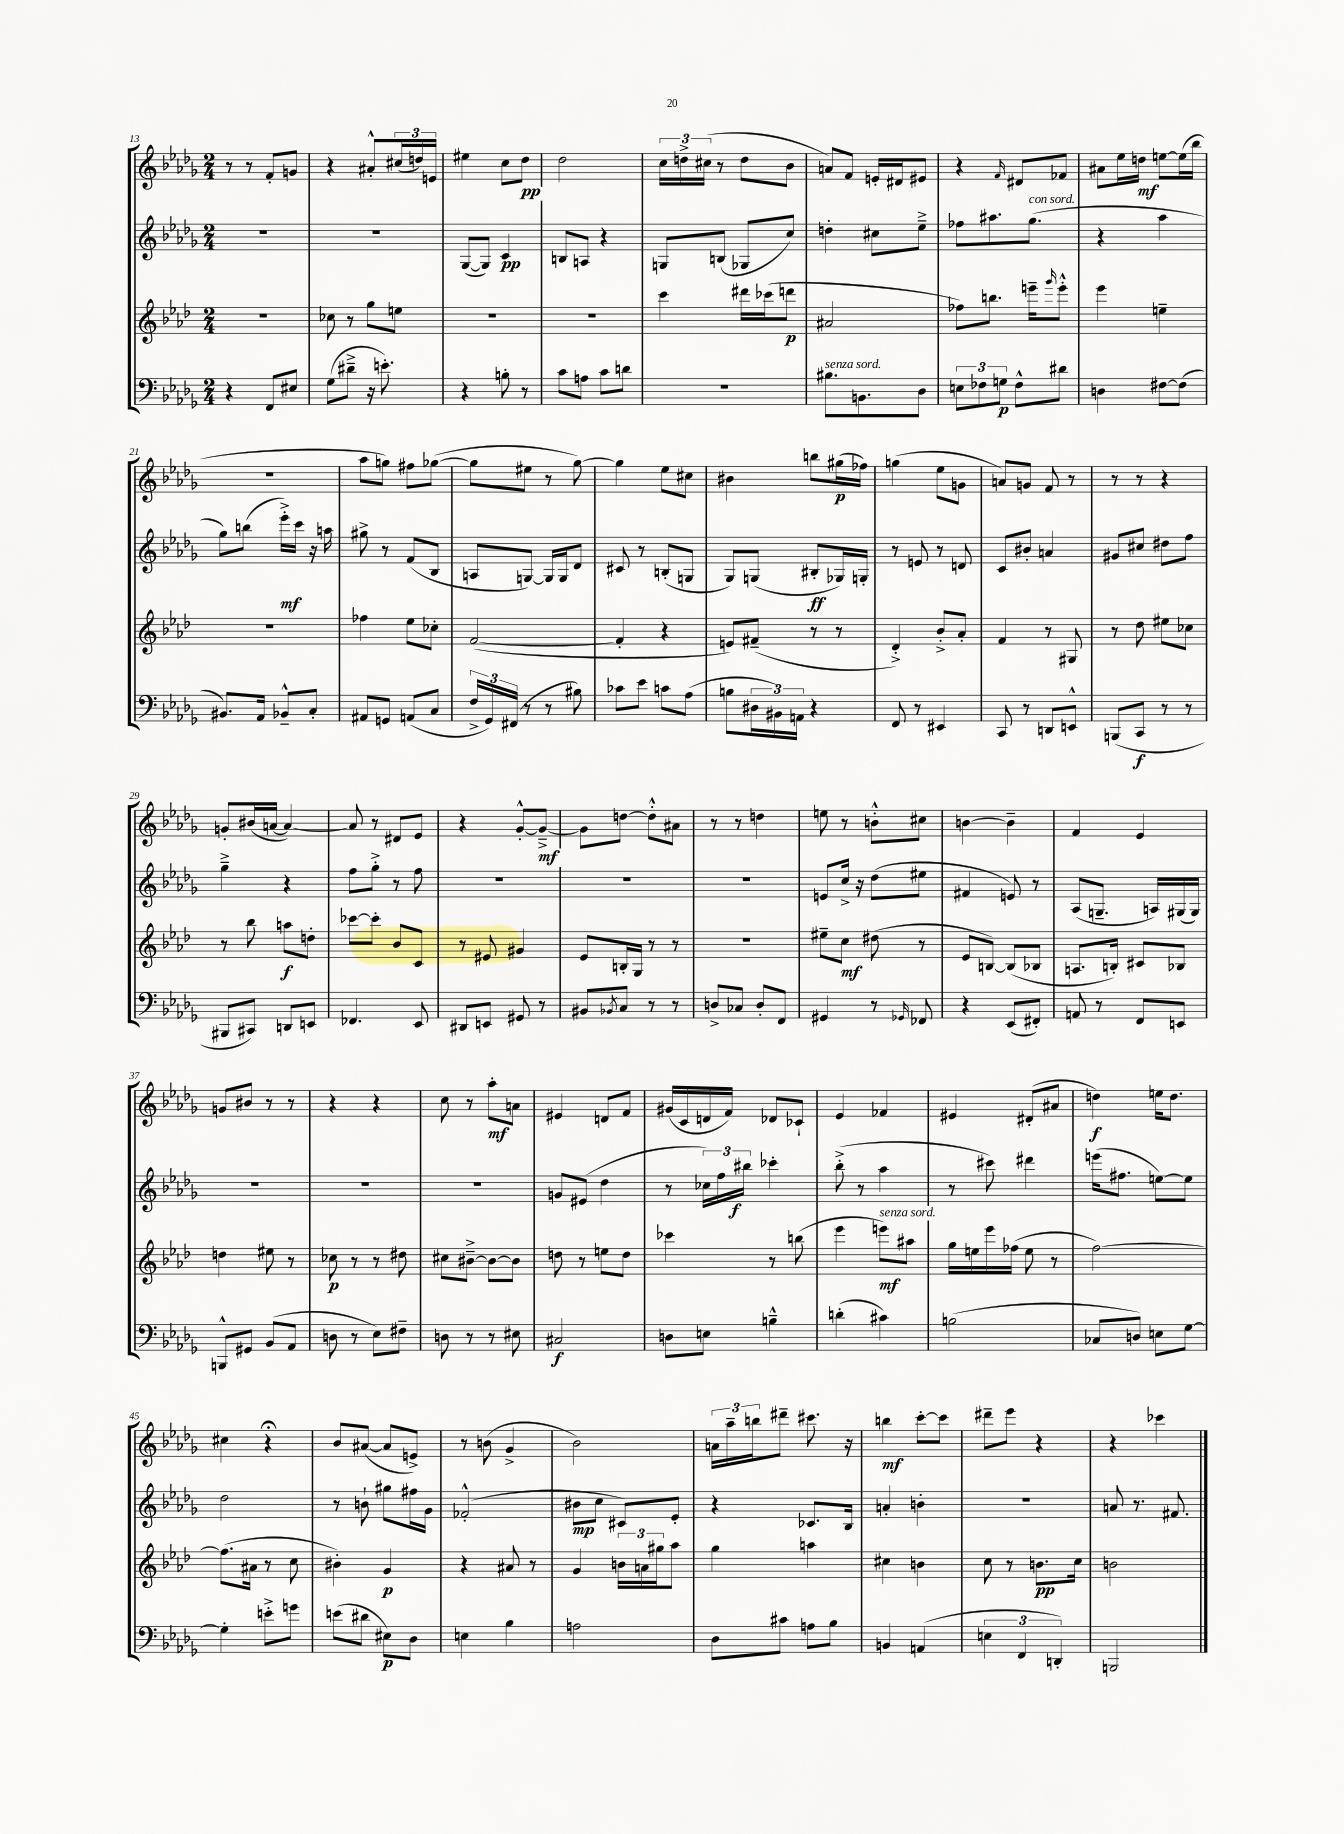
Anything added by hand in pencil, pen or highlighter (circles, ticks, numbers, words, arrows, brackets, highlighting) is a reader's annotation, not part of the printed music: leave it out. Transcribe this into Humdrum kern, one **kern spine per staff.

**kern	**dynam	**kern	**dynam	**kern	**dynam	**kern	**dynam
*part4	*part4	*part3	*part3	*part2	*part2	*part1	*part1
*staff4	*staff4	*staff3	*staff3	*staff2	*staff2	*staff1	*staff1
*clefF4	*	*clefG2	*	*clefG2	*	*clefG2	*
*k[b-e-a-d-g-]	*	*k[b-e-a-d-]	*	*k[b-e-a-d-g-]	*	*k[b-e-a-d-g-]	*
*M2/4	*	*M2/4	*	*M2/4	*	*M2/4	*
=13	=13	=13	=13	=13	=13	=13	=13
4r	.	2r	.	2r	.	8r	.
.	.	.	.	.	.	8r	.
8FF/L	.	.	.	.	.	8f'/L	.
8E#X/J	.	.	.	.	.	8gn/J	.
=14	=14	=14	=14	=14	=14	=14	=14
(8G-\L	.	8cc-X\	.	2r	.	4r	.
8d#X~^\J	.	8r	.	.	.	.	.
16r	.	8gg\L	.	.	.	8a#X'^^/L	.
8.en'\)	.	.	.	.	.	.	.
.	.	8een\J	.	.	.	(24cc#X/L	.
.	.	.	.	.	.	24ddn/)	.
.	.	.	.	.	.	24en/JJ	.
=15	=15	=15	=15	=15	=15	=15	=15
4r	.	2r	.	([8G-/L	.	4ee#X\	.
.	.	.	.	8G-/J])	.	.	.
8Bn'\	.	.	.	4c/	pp	8cc\L	.
8r	.	.	.	.	.	8dd-\J	pp
=16	=16	=16	=16	=16	=16	=16	=16
8c\L	.	2r	.	8Bn/L	.	2dd-\	.
8An\J	.	.	.	8An/J	.	.	.
8c\L	.	.	.	4r	.	.	.
8dn\J	.	.	.	.	.	.	.
=17	=17	=17	=17	=17	=17	=17	=17
2r	.	4ccc\	.	8Gn/L	.	24cc\LL	.
.	.	.	.	.	.	24ddn^\	.
.	.	.	.	.	.	(24cc#X\JJ	.
.	.	.	.	(8Bn/J	.	8r	.
.	.	16ddd#X\LL	.	8G-X/L	.	8dd\L	.
.	.	(16ccc-X\J	.	.	.	.	.
.	.	8dddn\J	p	8cc/J)	.	8b-\J	.
=18	=18	=18	=18	=18	=18	=18	=18
!LO:TX:a:i:t=senza sord.	!	!	!	!	!	!	!
8.B#X\L	.	2a#X/	.	4ddn'\	.	8an/L)	.
.	.	.	.	.	.	8f/J	.
8.BBn\	.	.	.	.	.	.	.
.	.	.	.	8cc#X\L	.	16en'/LL	.
.	.	.	.	.	.	16d#X/J	.
8D-\J	.	.	.	8ee-~^\J	.	8e#X/J	.
=19	=19	=19	=19	=19	=19	=19	=19
12En\L	.	8ff-X\L)	.	8ff-X\L	.	4r	.
12F-X\	.	.	.	.	.	.	.
.	.	8.bbn\J	.	8.aa#X\	.	.	.
12Gn\J	p	.	.	.	.	.	.
.	.	.	.	.	.	16qqf/	.
8F-^^\L	.	.	.	.	.	8d#X/L	.
!	!	!	!	!LO:TX:a:i:t=con sord.	!	!	!
.	.	16eeen~\KL	.	(8.gg-\J	.	.	.
.	.	16qqggg/	.	.	.	.	.
8d#X\J	.	8eee'^^\J	.	.	.	8f-X/J	.
=20	=20	=20	=20	=20	=20	=20	=20
4Dn\	.	4eee-\	.	4r	.	8a#X\L	.
.	.	.	.	.	.	16ee-\L	.
.	.	.	.	.	.	16ddn\JJ	mf
[8F#X\L	.	4een~\	.	4aa-\	.	[8een\L	.
(8F#\J]	.	.	.	.	.	(16ee\L]	.
.	.	.	.	.	.	16bb-\JJ	.
!!LO:LB:g=z
=21	=21	=21	=21	=21	=21	=21	=21
8.BB#X/L)	.	2r	.	8gg-\L)	.	2r	.
.	.	.	.	(8bbn\J	.	.	.
16AA-/Jk	.	.	.	.	.	.	.
8BB-X~^^/L	.	.	.	16eee-'^\LL)	mf	.	.
.	.	.	.	16ccc\JJ	.	.	.
8C'/J	.	.	.	16r	.	.	.
.	.	.	.	16aan\	.	.	.
=22	=22	=22	=22	=22	=22	=22	=22
8AA#X/L	.	4ff-X\	.	8gg#X^\	.	8aa-\L	.
8GGn/J	.	.	.	8r	.	8ggn\J)	.
(8AAn/L	.	8ee-\L	.	(8f/L	.	8ff#X\L	.
8C/J	.	8cc-X'\J	.	8B-/J	.	([8gg-X\J	.
=23	=23	=23	=23	=23	=23	=23	=23
24F^/LL	.	([2f/	.	8An/L	.	8gg-\L]	.
24GG-/)	.	.	.	.	.	.	.
(24FF#X/JJ	.	.	.	.	.	.	.
8r	.	.	.	[8Gn/J)	.	8ee#X\J	.
8r	.	.	.	16G/LL]	.	8r	.
.	.	.	.	16G/J	.	.	.
8B#X\)	.	.	.	8d-/J	.	[8gg-\)	.
=24	=24	=24	=24	=24	=24	=24	=24
8c-X\L	.	4f'/]	.	8c#X/	.	4gg-\]	.
8e-\J	.	.	.	8r	.	.	.
8cn\L	.	4r	.	(8Bn'/L	.	8ee-\L	.
(8A-\J	.	.	.	8Gn/J	.	8cc#X\J	.
=25	=25	=25	=25	=25	=25	=25	=25
8Bn\L	.	8en/L)	.	8G-/L)	.	4b#X\	.
24D#X\L	.	(8f#X~/J	.	(8Gn/J	.	.	.
24BB#X\)	.	.	.	.	.	.	.
24AAn\JJ	.	.	.	.	.	.	.
4r	.	8r	.	8B#X'/L	ff	8bbn\L	.
.	.	8r	.	16G-X/L)	.	(16gg#X\L	p
.	.	.	.	16Gn'/JJ	.	16ff-X\JJ)	.
=26	=26	=26	=26	=26	=26	=26	=26
8FF/	.	4d-'^/)	.	8r	.	(4ggn\	.
8r	.	.	.	8en/	.	.	.
4EE#X/	.	8b-'^/L	.	8r	.	8ee-\L	.
.	.	8a-'/J	.	8dn/	.	8gn\J	.
=27	=27	=27	=27	=27	=27	=27	=27
8CC/	.	4f/	.	8c/L	.	8an/L)	.
8r	.	.	.	8b#X'/J	.	8gn/J	.
8DDn/L	.	8r	.	4an/	.	8f/	.
8EEn^^/J	.	8G#X/	.	.	.	8r	.
=28	=28	=28	=28	=28	=28	=28	=28
(8BBBn/L	.	8r	.	8g#X/L	.	8r	.
8CC/J	f	8dd-\	.	8cc#X/J	.	8r	.
8r	.	8ee#X\L	.	8dd#X\L	.	4r	.
8r	.	8cc-X\J	.	8ff\J	.	.	.
!!LO:LB:g=z
=29	=29	=29	=29	=29	=29	=29	=29
8BBB#X/L	.	8r	.	4gg-~^\	.	8gn'/L	.
8CC#X/J)	.	8bb-\	.	.	.	(16b#X/L	.
.	.	.	.	.	.	[16an/JJ	.
8DDn/L	.	8aan\L	f	4r	.	4a/_)	.
8EEn/J	.	8ddn'\J	.	.	.	.	.
=30	=30	=30	=30	=30	=30	=30	=30
4.FF-X/	.	[8ccc-X\L	.	8ff\L	.	8a/]	.
.	.	8ccc-'\J]	.	8gg-'^\J	.	8r	.
.	.	8b-/L	.	8r	.	8d#X/L	.
8EE-/	.	8c/J	.	8ff\	.	8e-/J	.
=31	=31	=31	=31	=31	=31	=31	=31
8DD#X/L	.	8r	.	2r	.	4r	.
8EEn/J	.	8e#X/	.	.	.	.	.
8GG#X/	.	4g#X/	.	.	.	[8g-'^^/L	.
8r	.	.	.	.	.	8g-~^/J_	mf
=32	=32	=32	=32	=32	=32	=32	=32
8BB#X/L	.	8e-/L	.	2r	.	8g-\L]	.
8qBB-X/	.	.	.	.	.	.	.
8C/J	.	16Bn'/L	.	.	.	[8ddn\J	.
.	.	16G/JJ	.	.	.	.	.
8r	.	8r	.	.	.	8dd'^^\L]	.
8r	.	8r	.	.	.	8a#X\J	.
=33	=33	=33	=33	=33	=33	=33	=33
8Dn^/L	.	2r	.	2r	.	8r	.
8C-X/J	.	.	.	.	.	8r	.
8D'/L	.	.	.	.	.	4ddn\	.
8FF/J	.	.	.	.	.	.	.
=34	=34	=34	=34	=34	=34	=34	=34
4GG#X/	.	8ee#X~\L	.	8en/L	.	8een\	.
.	.	8cc\J	mf	16cc^/Jk	.	8r	.
.	.	.	.	16r	.	.	.
8r	.	(8dd#X\	.	(8dd-\L	.	8bn'^^\L	.
16qqGG-X/	.	.	.	.	.	.	.
8FF-X/	.	8r	.	8ee#X\J	.	8cc#X\J	.
=35	=35	=35	=35	=35	=35	=35	=35
4r	.	8e-/L	.	4f#X/	.	[4bn\	.
.	.	[8Bn/J)	.	.	.	.	.
(8EE-/L	.	(8B/L]	.	8en/)	.	4b~\]	.
8FF#X'/J)	.	8B-X/J	.	8r	.	.	.
=36	=36	=36	=36	=36	=36	=36	=36
8AAn/	.	8.An/L	.	(8A-/L	.	4f/	.
8r	.	.	.	8.Gn~/J	.	.	.
.	.	16Bn'/Jk)	.	.	.	.	.
8FF/L	.	8c#X/L	.	.	.	4e-/	.
.	.	.	.	16An/LL)	.	.	.
8EEn/J	.	8B-X/J	.	(16G#X/	.	.	.
.	.	.	.	16G#/JJ)	.	.	.
!!LO:LB:g=z
=37	=37	=37	=37	=37	=37	=37	=37
8BBBn^^/L	.	4ddn\	.	2r	.	8gn/L	.
8GG#X/J	.	.	.	.	.	8b#X/J	.
(8BB-/L	.	8ee#X\	.	.	.	8r	.
8AA-/J	.	8r	.	.	.	8r	.
=38	=38	=38	=38	=38	=38	=38	=38
8Dn\	.	8cc-X\	p	2r	.	4r	.
8r	.	8r	.	.	.	.	.
8E-\L)	.	8r	.	.	.	4r	.
8F#X~\J	.	8dd#X\	.	.	.	.	.
=39	=39	=39	=39	=39	=39	=39	=39
8Dn\	.	8cc#X\L	.	2r	.	8cc\	.
8r	.	[8b#X~^\J	.	.	.	8r	.
8r	.	8b#\L_	.	.	.	8aa-'\L	mf
8E#X\	.	8b#\J]	.	.	.	8an\J	.
=40	=40	=40	=40	=40	=40	=40	=40
2C#X/	f	8ddn\	.	8gn/L	.	4e#X/	.
.	.	8r	.	(8e#X/J	.	.	.
.	.	8een\L	.	4dd-\	.	8dn/L	.
.	.	8dd\J	.	.	.	8f/J	.
=41	=41	=41	=41	=41	=41	=41	=41
8Dn\L	.	4ccc-X\	.	8r	.	(16g#X/LL	.
.	.	.	.	.	.	16c/	.
8En\J	.	.	.	24cc-X\LL)	.	16dn/	.
.	.	.	.	24ff\	.	.	.
.	.	.	.	.	.	16f/JJ)	.
.	.	.	.	24bb#X\JJ	f	.	.
4Bn~^^\	.	8r	.	4ccc-X'\	.	8d-X/L	.
.	.	(8bbn\	.	.	.	8c-X`/J	.
=42	=42	=42	=42	=42	=42	=42	=42
(4dn'\	.	4eee-\	.	(8bb-'^\	.	4e-/	.
.	.	.	.	8r	.	.	.
!	!	!LO:TX:a:i:t=senza sord.	!	!	!	!	!
4c#X\)	.	8eeen\L)	mf	4aa-\	.	4f-X/	.
.	.	8aa#X\J	.	.	.	.	.
=43	=43	=43	=43	=43	=43	=43	=43
(2Bn\	.	16gg\LL	.	8r	.	4e#X/	.
.	.	16een\	.	.	.	.	.
.	.	16eee-\	.	8ccc#X\)	.	.	.
.	.	(16ff-X\JJ	.	.	.	.	.
.	.	8ee\	.	4ddd#X\	.	(8d#X'/L	.
.	.	8r	.	.	.	8a#X/J	.
=44	=44	=44	=44	=44	=44	=44	=44
8C-X/L	.	[2ff\)	.	(16eeen\KL	.	4ddn\)	f
.	.	.	.	8.ff#X\J	.	.	.
8Dn/J)	.	.	.	.	.	.	.
8En\L	.	.	.	[8een\L)	.	16een\KL	.
.	.	.	.	.	.	8.dd\J	.
[8G-\J	.	.	.	8ee\J]	.	.	.
!!LO:LB:g=z
=45	=45	=45	=45	=45	=45	=45	=45
4G-'\]	.	(8.ff\L]	.	2dd-\	.	4cc#X\	.
.	.	16a#X\Jk	.	.	.	.	.
8en'^\L	.	8r	.	.	.	4r;<	.
8gn\J	.	8cc\	.	.	.	.	.
=46	=46	=46	=46	=46	=46	=46	=46
(8en\L	.	4b#X'\)	.	8r	.	8b-/L	.
8d#X\J	.	.	.	8bn`\	.	([8a#X/J	.
8E#X\L)	p	4g/	p	8gg#X\L	.	8a#/L]	.
8D-\J	.	.	.	16ff#X\L	.	8en^/J)	.
.	.	.	.	16g-\JJ	.	.	.
=47	=47	=47	=47	=47	=47	=47	=47
4En\	.	4r	.	(2f-X'^^/	.	8r	.
.	.	.	.	.	.	(8bn\	.
4B-\	.	8a#X/	.	.	.	4g-^/	.
.	.	8r	.	.	.	.	.
=48	=48	=48	=48	=48	=48	=48	=48
2An\	.	4g/	.	8b#X\L	mp	2b-\)	.
.	.	.	.	8cc\J	.	.	.
.	.	24bn\LL	.	8c#X/L)	.	.	.
.	.	24an\	.	.	.	.	.
.	.	24gg#X\J	.	.	.	.	.
.	.	8aa-\J	.	8e-'/J	.	.	.
=49	=49	=49	=49	=49	=49	=49	=49
8D-\L	.	4gg\	.	4r	.	24an\LL	.
.	.	.	.	.	.	24aa-~\	.
.	.	.	.	.	.	24bbn\J	.
8c#X\J	.	.	.	.	.	8ddd#X~\J	.
8An\L	.	4aan\	.	8.c-X/L	.	8.ccc#X\	.
8B-\J	.	.	.	.	.	.	.
.	.	.	.	16B-/Jk	.	16r	.
=50	=50	=50	=50	=50	=50	=50	=50
4BBn/	.	4cc#X\	.	4an'/	.	4bbn\	mf
(4AAn/	.	4bn\	.	4bn'\	.	[8ccc'\L	.
.	.	.	.	.	.	8ccc\J]	.
=51	=51	=51	=51	=51	=51	=51	=51
6En\	.	8cc\	.	2r	.	8ddd#X~\L	.
.	.	8r	.	.	.	8eee-\J	.
6FF/	.	.	.	.	.	.	.
.	.	8.bn\L	pp	.	.	4r	.
6DDn'/)	.	.	.	.	.	.	.
.	.	16cc\Jk	.	.	.	.	.
=52	=52	=52	=52	=52	=52	=52	=52
2BBBn/	.	2bn\	.	8an/	.	4r	.
.	.	.	.	8.r	.	.	.
.	.	.	.	.	.	4ccc-X\	.
.	.	.	.	8.f#X/	.	.	.
==	==	==	==	==	==	==	==
*-	*-	*-	*-	*-	*-	*-	*-
